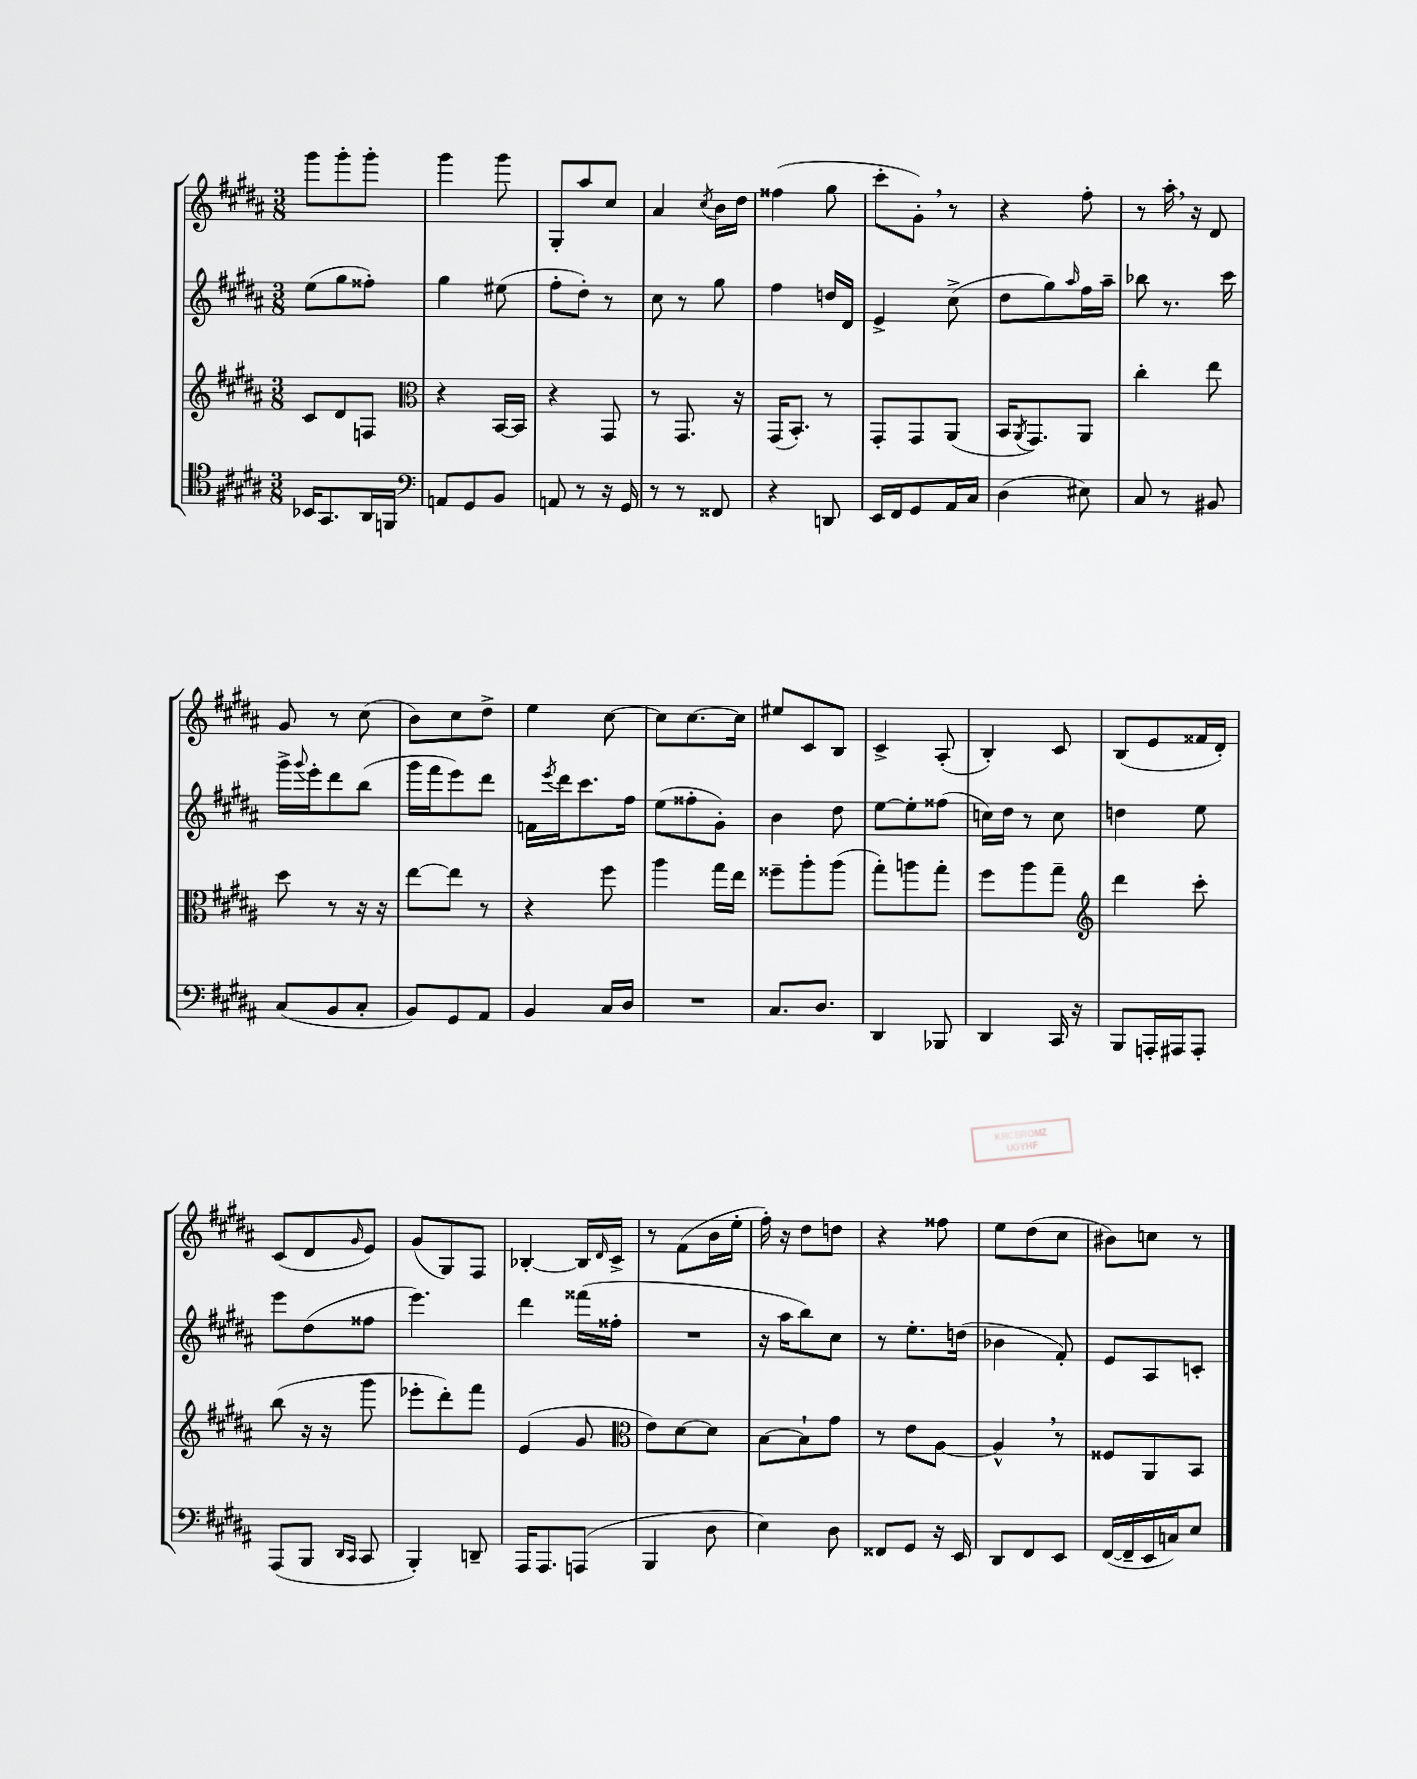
<<
\new StaffGroup <<
\new Staff = "s0" {
    \clef treble \key b \major \numericTimeSignature \time 3/8
    gis'''8 gis'''8-. gis'''8-. |
    gis'''4 gis'''8 |
    gis8-. ais''8 cis''8 |
    ais'4 \acciaccatura { cis''8 } b'16 dis''16 |
    fisis''4( gis''8 |
    cis'''8-. gis'8-.) \breathe r8 |
    r4 fis''8-. |
    r8 ais''16-. \breathe r16 dis'8 |
    gis'8 r8 cis''8( |
    b'8) cis''8 dis''8-> |
    e''4 cis''8~ |
    cis''8 cis''8.~ cis''16 |
    eis''8 cis'8 b8 |
    cis'4-> ais8-.( |
    b4-.) cis'8 |
    b8( e'8 fisis'16 dis'16-.) |
    cis'8( dis'8 \grace { gis'16 } e'8) |
    gis'8( gis8) fis8 |
    bes4~-. bes16 \grace { dis'16 } cis'16-> |
    r8 fis'8( b'16 e''16-. |
    fis''16-.) r16 dis''8 d''8 |
    r4 fisis''8 |
    e''8 dis''8( cis''8 |
    bis'8) c''8 r8 \bar "|." |
}
\new Staff = "s1" {
    \clef treble \key b \major \numericTimeSignature \time 3/8
    e''8( gis''8 fisis''8-.) |
    gis''4 eis''8( |
    fis''8-. dis''8-.) r8 |
    cis''8 r8 gis''8 |
    fis''4 d''16 dis'16 |
    e'4-> cis''8->( |
    dis''8 gis''8) \grace { ais''16 } fis''16 ais''16-- |
    bes''8 r8. cis'''16 |
    gis'''16-> \appoggiatura { gis'''8 } e'''16-. dis'''8 b''8( |
    gis'''16 fis'''16 e'''8) dis'''8 |
    f'16 \acciaccatura { e'''8 } dis'''16 cis'''8. fis''16 |
    e''8( fisis''8-. gis'8-.) |
    b'4 dis''8 |
    e''8~ e''8-. fisis''8( |
    c''16) dis''16 r8 c''8 |
    d''4 e''8 |
    e'''8 dis''8( fisis''8 |
    e'''4.) |
    dis'''4 fisis'''16( fisis''16-. |
    R4. |
    r16 ais''16 b''8) cis''8 |
    r8 e''8.-. d''16( |
    bes'4 fis'8-.) |
    e'8 ais8 c'8-. \bar "|." |
}
\new Staff = "s2" {
    \clef treble \key b \major \numericTimeSignature \time 3/8
    cis'8 dis'8 f8 |
    \clef alto r4 b,16~ b,16 |
    r4 gis,8 |
    r8 gis,8. r16 |
    gis,16( b,8.-.) r8 |
    gis,8-. gis,8 ais,8( |
    b,16 \acciaccatura { ais,8 } gis,8.) ais,8 |
    cis''4-. e''8 |
    dis''8 r8 r16 r16 |
    e''8~ e''8 r8 |
    r4 fis''8 |
    ais''4 gis''16 e''16 |
    fisis''8-- ais''8-. ais''8( |
    gis''8-.) a''8 gis''8-. |
    fis''8 ais''8 gis''8-- |
    \clef treble dis'''4 cis'''8-. |
    b''8( r16 r16 gis'''8 |
    ees'''8-. dis'''8-.) fis'''8 |
    e'4( gis'8 |
    \clef alto e'8) dis'8~ dis'8 |
    b8~ b8-! gis'8 |
    r8 e'8 ais8~ |
    ais4-^ \breathe r8 |
    fisis8 ais,8 b,8 \bar "|." |
}
\new Staff = "s3" {
    \clef tenor \key b \major \numericTimeSignature \time 3/8
    bes,16 gis,8. ais,16 f,16 |
    \clef bass a,8 gis,8 b,8 |
    a,8 r8 r16 gis,16 |
    r8 r8 fisis,8 |
    r4 d,8 |
    e,16 fis,16 gis,8 ais,16 cis16 |
    dis4( eis8) |
    cis8 r8 bis,8 |
    cis8( b,8 cis8-. |
    b,8) gis,8 ais,8 |
    b,4 cis16 dis16 |
    R4. |
    cis8. dis8. |
    dis,4 bes,,8 |
    dis,4 cis,16 r16 |
    b,,8 a,,16-. ais,,16 ais,,8-. |
    ais,,8( b,,8 \grace { dis,16 cis,16 } cis,8 |
    b,,4-.) d,8-- |
    ais,,16 ais,,8. a,,8( |
    b,,4 dis8 |
    e4) dis8 |
    fisis,8 gis,8 r16 e,16 |
    dis,8 fis,8 e,8 |
    fis,16~( fis,16-- e,16 c16) e8 \bar "|." |
}
>>
>>
\layout { \context { \Score \remove "Bar_number_engraver" } }
